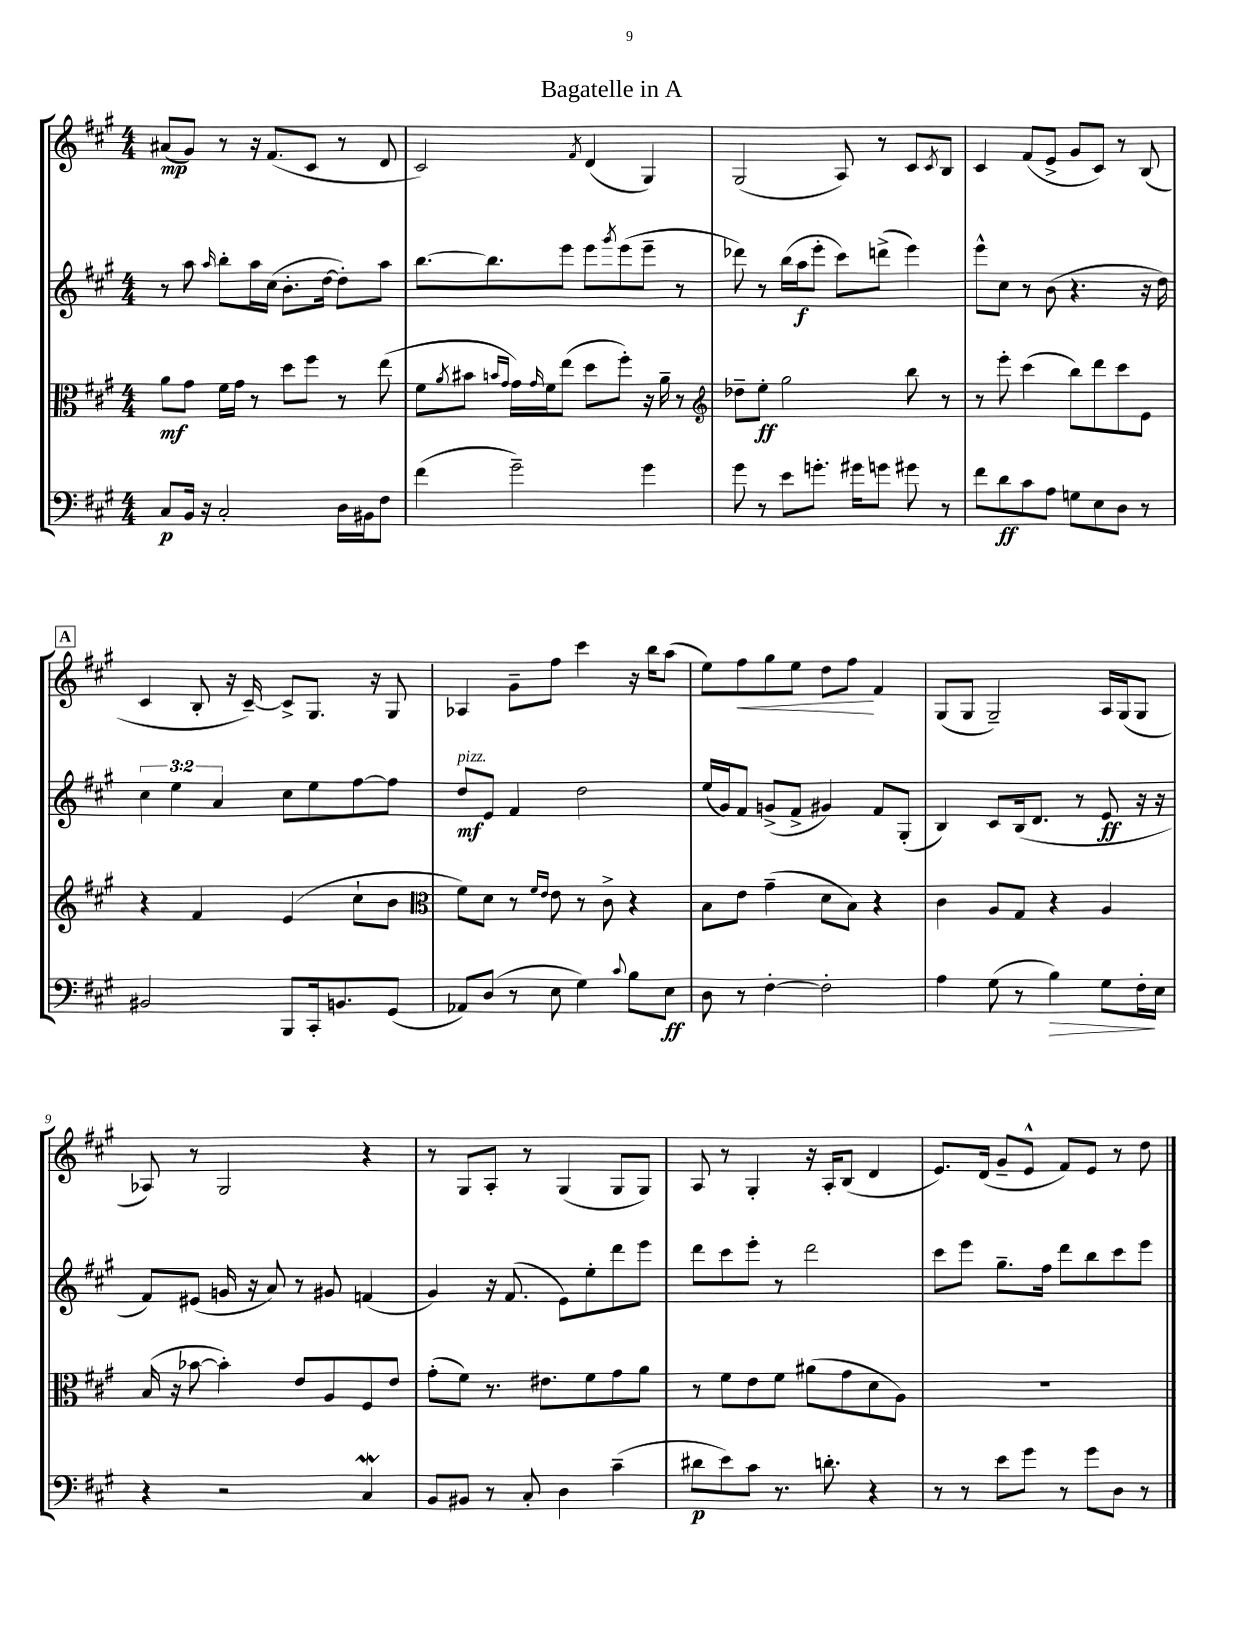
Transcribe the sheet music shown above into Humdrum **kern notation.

**kern	**dynam	**kern	**dynam	**kern	**dynam	**kern	**dynam
*part4	*part4	*part3	*part3	*part2	*part2	*part1	*part1
*staff4	*staff4	*staff3	*staff3	*staff2	*staff2	*staff1	*staff1
*clefF4	*	*clefC3	*	*clefG2	*	*clefG2	*
*k[f#c#g#]	*	*k[f#c#g#]	*	*k[f#c#g#]	*	*k[f#c#g#]	*
*M4/4	*	*M4/4	*	*M4/4	*	*M4/4	*
=1	=1	=1	=1	=1	=1	=1	=1
8C#/L	p	8a\L	mf	8r	.	(8a#X/L	mp
16BB/Jk	.	8g#\J	.	8aa\	.	8g#/J)	.
16r	.	.	.	.	.	.	.
.	.	.	.	16qqaa/	.	.	.
2C#'/	.	16f#\LL	.	8bb'\L	.	8r	.
.	.	16g#\JJ	.	.	.	.	.
.	.	8r	.	16aa\L	.	16r	.
.	.	.	.	(16cc#\JJ	.	(8.f#/L	.
.	.	8dd\L	.	8.b'\L	.	.	.
.	.	8ff#\J	.	.	.	8c#/J	.
.	.	.	.	[16dd\Jk	.	.	.
16D\LL	.	8r	.	8dd'\L])	.	8r	.
16BB#X\J	.	.	.	.	.	.	.
8F#\J	.	(8ee\	.	8aa\J	.	8d/	.
=2	=2	=2	=2	=2	=2	=2	=2
(4f#\	.	8f#\L	.	[8.bb\L	.	2c#/)	.
.	.	8qa/	.	.	.	.	.
.	.	8b#X\J	.	.	.	.	.
.	.	.	.	8.bb\]	.	.	.
.	.	16qqbn/LL	.	.	.	.	.
.	.	16qqg#/JJ	.	.	.	.	.
2g#~\)	.	16g#\LL)	.	.	.	.	.
.	.	16qqg#/	.	.	.	.	.
.	.	16f#\J	.	.	.	.	.
.	.	(8ee\J	.	8eee\J	.	.	.
.	.	.	.	.	.	8qf#/	.
.	.	8dd\L	.	8eee\L	.	(4d/	.
.	.	.	.	8qggg#/	.	.	.
.	.	8ff#'\J)	.	(8eee\	.	.	.
4g#\	.	16r	.	8eee~\J	.	4G#/)	.
.	.	16a~\	.	.	.	.	.
.	.	8r	.	8r	.	.	.
=3	=3	=3	=3	=3	=3	=3	=3
*	*	*clefG2	*	*	*	*	*
8g#\	.	8dd-X~\L	.	8ddd-X\)	.	(2G#/	.
8r	.	8ee'\J	ff	8r	.	.	.
8e\L	.	2gg#\	.	(16bb\LL	.	.	.
.	.	.	.	16aa\J	f	.	.
8.gn'\J	.	.	.	8eee'\J	.	.	.
.	.	.	.	8ccc#\L)	.	8A/)	.
16g#X\KL	.	.	.	.	.	.	.
8gn\J	.	.	.	(8dddn^\J	.	8r	.
8g#X\	.	8bb\	.	4eee\)	.	8c#/L	.
.	.	.	.	.	.	8qc#/	.
8r	.	8r	.	.	.	8B/J	.
=4	=4	=4	=4	=4	=4	=4	=4
8f#\L	.	8r	.	8eee^^\L	.	4c#/	.
8d\	ff	8eee'\	.	8cc#\J	.	.	.
8c#\	.	(4ccc#\	.	8r	.	(8f#/L	.
8A\J	.	.	.	(8b\	.	8e^/J	.
8Gn\L	.	8bb\L)	.	4.r	.	8g#/L	.
8E\	.	8ddd\	.	.	.	8c#/J)	.
8D\J	.	8ccc#\	.	.	.	8r	.
8r	.	8e\J	.	16r	.	(8B/	.
.	.	.	.	16dd\)	.	.	.
!!LO:LB:g=z
!!LO:REH:place=s1:t=A
=5	=5	=5	=5	=5	=5	=5	=5
2BB#X/	.	4r	.	6cc#\	.	4c#/	.
.	.	.	.	6ee\	.	.	.
.	.	4f#/	.	.	.	8B'/	.
.	.	.	.	6a/	.	.	.
.	.	.	.	.	.	16r	.
.	.	.	.	.	.	[16c#~/)	.
8BBB/L	.	(4e/	.	8cc#\L	.	8c#^/L]	.
16CC#'/k	.	.	.	8ee\	.	8.G#/J	.
8.BBn/	.	.	.	.	.	.	.
.	.	8cc#`\L	.	[8ff#\	.	.	.
.	.	.	.	.	.	16r	.
(8GG#/J	.	8b\J	.	8ff#\J]	.	8G#/	.
=6	=6	=6	=6	=6	=6	=6	=6
*	*	*clefC3	*	*	*	*	*
!	!	!	!	!LO:TX:a:i:t=pizz.	!	!	!
8AA-X/L)	.	8f#\L)	.	8dd/L	mf	4A-X/	.
(8D/J	.	8d\J	.	8e/J	.	.	.
8r	.	8r	.	4f#/	.	8g#~\L	.
.	.	16qqf#/LL	.	.	.	.	.
.	.	16qqe/JJ	.	.	.	.	.
8E\	.	8e\	.	.	.	8ff#\J	.
4G#\)	.	8r	.	2dd\	.	4ccc#\	.
.	.	8c#^\	.	.	.	.	.
8qqc#/	.	.	.	.	.	.	.
8B\L	.	4r	.	.	.	16r	.
.	.	.	.	.	.	16bb\KL	.
8E\J	ff	.	.	.	.	(8aa\J	.
=7	=7	=7	=7	=7	=7	=7	=7
8D\	.	8B\L	.	(16ee/LL	.	8ee\L)	.
.	.	.	.	16g#/J)	.	.	.
!	!	!	!	!	!	!	!LO:HP:b
8r	.	8e\J	.	8f#/J	.	8ff#\	<
[4F#'\	.	(4g#~\	.	(8gn^/L	.	8gg#\	.
.	.	.	.	8f#^/J	.	8ee\J	.
2F#'\]	.	8d\L	.	4g#X/)	.	8dd\L	.
.	.	8B\J)	.	.	.	8ff#\J	.
.	.	4r	.	8f#/L	.	4f#/	[
.	.	.	.	(8G#'/J	.	.	.
=8	=8	=8	=8	=8	=8	=8	=8
4A\	.	4c#\	.	4B/)	.	(8G#/L	.
.	.	.	.	.	.	8G#/J	.
(8G#\	.	8A/L	.	8c#/L	.	2G#~/)	.
8r	.	8G#/J	.	(16B/k	.	.	.
.	.	.	.	8.d/J	.	.	.
!	!LO:HP:b	!	!	!	!	!	!
4B\)	>	4r	.	.	.	.	.
.	.	.	.	8r	.	.	.
8G#\L	.	4A/	.	8e/	ff	16A/LL	.
.	.	.	.	.	.	(16G#/J	.
16F#'\L	.	.	.	16r	.	8G#/J	.
16E\JJ	]	.	.	16r	.	.	.
!!LO:LB:g=z
=9	=9	=9	=9	=9	=9	=9	=9
4r	.	(16B/	.	8f#/L)	.	8A-X/)	.
.	.	16r	.	.	.	.	.
.	.	[8b-X\	.	(8e#X/J	.	8r	.
2r	.	4b-'\])	.	16gn/	.	2G#/	.
.	.	.	.	16r	.	.	.
.	.	.	.	8a/)	.	.	.
.	.	8e/L	.	8r	.	.	.
.	.	8A/	.	8g#X/	.	.	.
4C#W/	.	8F#/	.	(4fn/	.	4r	.
.	.	8e/J	.	.	.	.	.
=10	=10	=10	=10	=10	=10	=10	=10
8BB/L	.	(8g#'\L	.	4g#/)	.	8r	.
8BB#X/J	.	8f#\J)	.	.	.	8G#/L	.
8r	.	8.r	.	16r	.	8A'/J	.
.	.	.	.	(8.f#/	.	.	.
8C#'/	.	.	.	.	.	8r	.
.	.	8.e#X\L	.	.	.	.	.
4D\	.	.	.	8e\L)	.	(4G#/	.
.	.	8f#\	.	8ee'\	.	.	.
(4c#~\	.	8g#\	.	8ddd\	.	8G#/L	.
.	.	8a\J	.	8eee\J	.	8G#/J)	.
=11	=11	=11	=11	=11	=11	=11	=11
8d#X\L	p	8r	.	8ddd\L	.	8A/	.
8e\)	.	8f#\L	.	8ccc#\	.	8r	.
8c#\J	.	8e\	.	8eee'\J	.	4G#'/	.
8.r	.	8f#\J	.	8r	.	.	.
.	.	(8a#X\L	.	2ddd\	.	16r	.
8.dn'\	.	.	.	.	.	16A'/KL	.
.	.	8g#\	.	.	.	(8B/J	.
4r	.	8d\	.	.	.	4d/	.
.	.	8A\J)	.	.	.	.	.
=12	=12	=12	=12	=12	=12	=12	=12
8r	.	1r	.	8ccc#\L	.	8.e/L)	.
8r	.	.	.	8eee\J	.	.	.
.	.	.	.	.	.	(16d/Jk	.
8e\L	.	.	.	8.gg#~\L	.	8g#~/L	.
8g#\J	.	.	.	.	.	8e^^/J	.
.	.	.	.	16ff#\Jk	.	.	.
8r	.	.	.	8ddd\L	.	8f#/L)	.
8g#\L	.	.	.	8bb\	.	8e/J	.
8D\J	.	.	.	8ccc#\	.	8r	.
8r	.	.	.	8eee\J	.	8dd\	.
==	==	==	==	==	==	==	==
*-	*-	*-	*-	*-	*-	*-	*-
